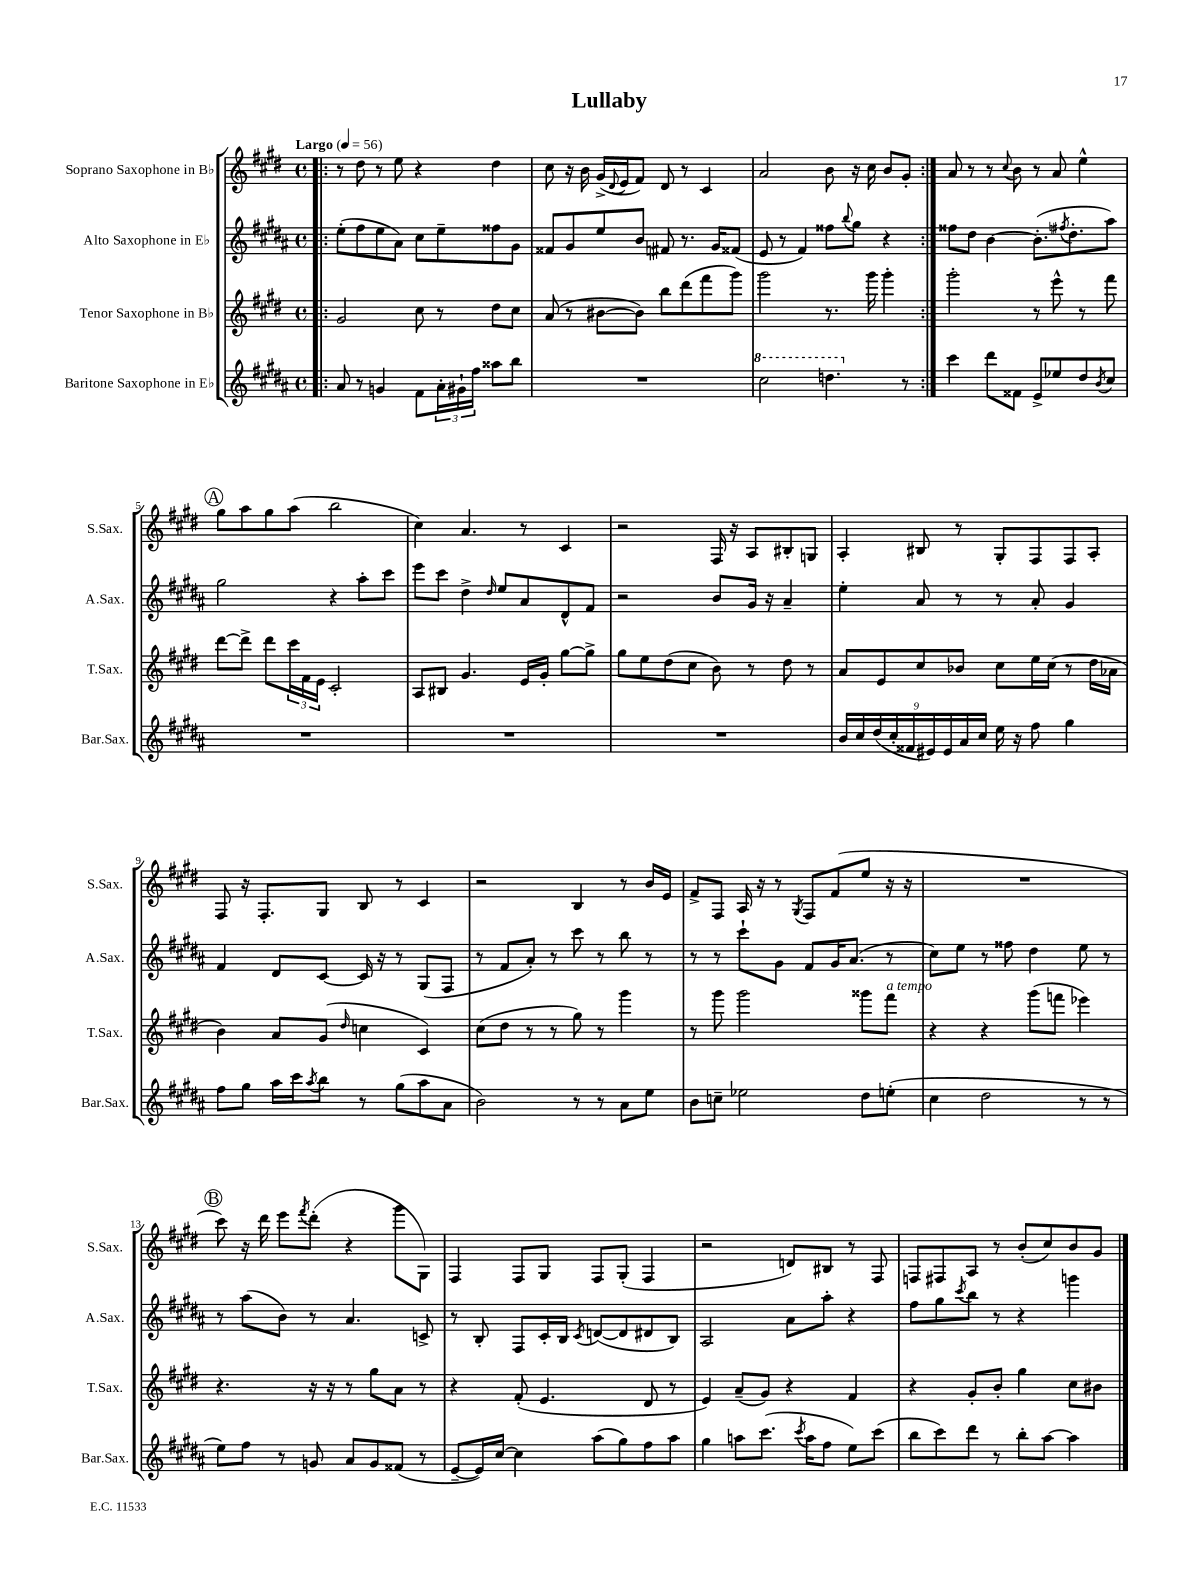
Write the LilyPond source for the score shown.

\header { title = "Lullaby" }
<<
\new StaffGroup <<
\new Staff = "s0" \with { instrumentName = "Soprano Saxophone in Bb" shortInstrumentName = "S.Sax." } {
    \clef treble \key e \major \defaultTimeSignature \time 4/4 \tempo "Largo" 4 = 56
    \repeat volta 2 { \bar ".|:" r8 dis''8 r8 e''8 r4 dis''4 |
    cis''8 r16 b'16 gis'16->( \appoggiatura { dis'8 } e'16 fis'8) dis'8 r8 cis'4 |
    a'2 b'8 r16 cis''16 b'8 gis'8-. | }
    a'8 r8 r8 \appoggiatura { cis''8 } b'8 r8 a'8 e''4-^ |
    \mark \markup { \circle "A" } gis''8 a''8 gis''8 a''8( b''2 |
    cis''4) a'4. r8 cis'4 |
    r2 fis16 r16 a8 bis8-. g8 |
    a4-. bis8 r8 gis8-. fis8 fis8 a8-. |
    fis8 r16 fis8.-. gis8 b8 r8 cis'4 |
    r2 b4 r8 b'16 e'16 |
    fis'8-> fis8 a16 r16 r8 \acciaccatura { gis8 } fis8 fis'8( e''8 r16 r16 |
    R1 |
    \mark \markup { \circle "B" } cis'''8) r16 dis'''16 e'''8 \acciaccatura { fis'''8 } dis'''8-.( r4 gis'''8 gis8) |
    fis4 fis8 gis8 fis8 gis8-.( fis4 |
    r2 d'8) bis8 r8 fis8 |
    f8 fis8 a8 r8 b'8-.( cis''8) b'8 gis'8 \bar "|." |
}
\new Staff = "s1" \with { instrumentName = "Alto Saxophone in Eb" shortInstrumentName = "A.Sax." } {
    \clef treble \key b \major \defaultTimeSignature \time 4/4
    \repeat volta 2 { \bar ".|:" e''8-.( fis''8 e''8 ais'8) cis''8 e''8-- fisis''8 gis'8 |
    fisis'8 gis'8 e''8 b'8 fis'8 r8. gis'16 fisis'8( |
    e'8 r8 fis'4) fisis''8 \appoggiatura { b''8 } gis''8 r4 | }
    fisis''8 dis''8 b'4~ b'8.-.( \acciaccatura { fis''8 } dis''8.-. ais''8) |
    \mark \markup { \circle "A" } gis''2 r4 ais''8-. cis'''8 |
    e'''8 cis'''8 dis''4-> \grace { dis''16 } e''8 ais'8 dis'8-^ fis'8 |
    r2 b'8 gis'16 r16 ais'4-- |
    e''4-. ais'8 r8 r8 ais'8-. gis'4 |
    fis'4 dis'8 cis'8~ cis'16 r16 r8 gis8( fis8 |
    r8 fis'8 ais'8-.) r8 cis'''8 r8 b''8 r8 |
    r8 r8 cis'''8-! gis'8 fis'8 gis'16 ais'8.( r8 |
    cis''8) e''8 r8 fisis''8 dis''4 e''8 r8 |
    \mark \markup { \circle "B" } r8 ais''8( b'8) r8 ais'4. c'8-> |
    r8 b8-. fis8 cis'16-. b16 \acciaccatura { cis'8 } d'8~( d'8 dis'8 b8) |
    ais2 ais'8 ais''8-. r4 |
    fis''8 gis''8 \acciaccatura { cis'''8 } b''8 r8 r4 g'''4 \bar "|." |
}
\new Staff = "s2" \with { instrumentName = "Tenor Saxophone in Bb" shortInstrumentName = "T.Sax." } {
    \clef treble \key e \major \defaultTimeSignature \time 4/4
    \repeat volta 2 { \bar ".|:" gis'2 cis''8 r8 dis''8 cis''8 |
    a'8( r8 bis'8~ bis'8) b''8 dis'''8( fis'''8 gis'''8) |
    gis'''2 r8. gis'''16 gis'''4-. | }
    gis'''2-. r8 e'''8-^ r8 fis'''8 |
    \mark \markup { \circle "A" } dis'''8~ dis'''8-> dis'''8 \tuplet 3/2 { cis'''16 fis'16 e'16 } cis'2-. |
    a8 bis8 gis'4. e'16 gis'16-. gis''8~ gis''8-> |
    gis''8 e''8 dis''8( cis''8 b'8) r8 dis''8 r8 |
    a'8 e'8 cis''8 bes'8 cis''8 e''16 cis''16( r8 dis''16 aes'16 |
    b'4) a'8 gis'8( \grace { dis''16 } c''4 cis'4) |
    cis''8( dis''8 r8 r8 gis''8) r8 gis'''4 |
    r8 gis'''8 gis'''2 gisis'''8 fis'''8^\markup { \italic "a tempo" } |
    r4 r4 gis'''8( f'''8 ees'''4) |
    \mark \markup { \circle "B" } r4. r16 r16 r8 gis''8 a'8 r8 |
    r4 fis'8-.( e'4. dis'8 r8 |
    e'4) a'8--( gis'8) r4 fis'4 |
    r4 gis'8-. b'8-. gis''4 cis''8 bis'8 \bar "|." |
}
\new Staff = "s3" \with { instrumentName = "Baritone Saxophone in Eb" shortInstrumentName = "Bar.Sax." } {
    \clef treble \key b \major \defaultTimeSignature \time 4/4
    \repeat volta 2 { \bar ".|:" ais'8 r8 g'4 fis'8 \tuplet 3/2 { ais'16-. gis'16-! fis''16 } aisis''8 b''8 |
    R1 |
    \ottava #1 cis'''2 d'''4. \ottava #0 r8 | }
    cis'''4 dis'''8 fisis'8 e'8-> ees''8 dis''8 \acciaccatura { b'8 } cis''8 |
    \mark \markup { \circle "A" } R1 |
    R1 |
    R1 |
    \tuplet 9/8 { b'16 cis''16 dis''16( cis''16-. fisis'16 eis'16) eis'16 ais'16 cis''16 } e''16 r16 fis''8 gis''4 |
    fis''8 gis''8 ais''16 cis'''16 \acciaccatura { ais''8 } b''8 r8 gis''8( ais''8 ais'8 |
    b'2) r8 r8 ais'8 e''8 |
    b'8 c''8-- ees''2 dis''8 e''8-.( |
    cis''4 dis''2 r8 r8 |
    \mark \markup { \circle "B" } e''8) fis''8 r8 g'8 ais'8 g'8 fisis'8( r8 |
    e'8~-- e'16) cis''16~ cis''4 ais''8( gis''8) fis''8 ais''8 |
    gis''4 a''8 cis'''8.( \acciaccatura { cis'''8 } a''16 fis''8 e''8) cis'''8( |
    b''8 cis'''8) dis'''8 r8 b''8-. ais''8~ ais''4 \bar "|." |
}
>>
>>
